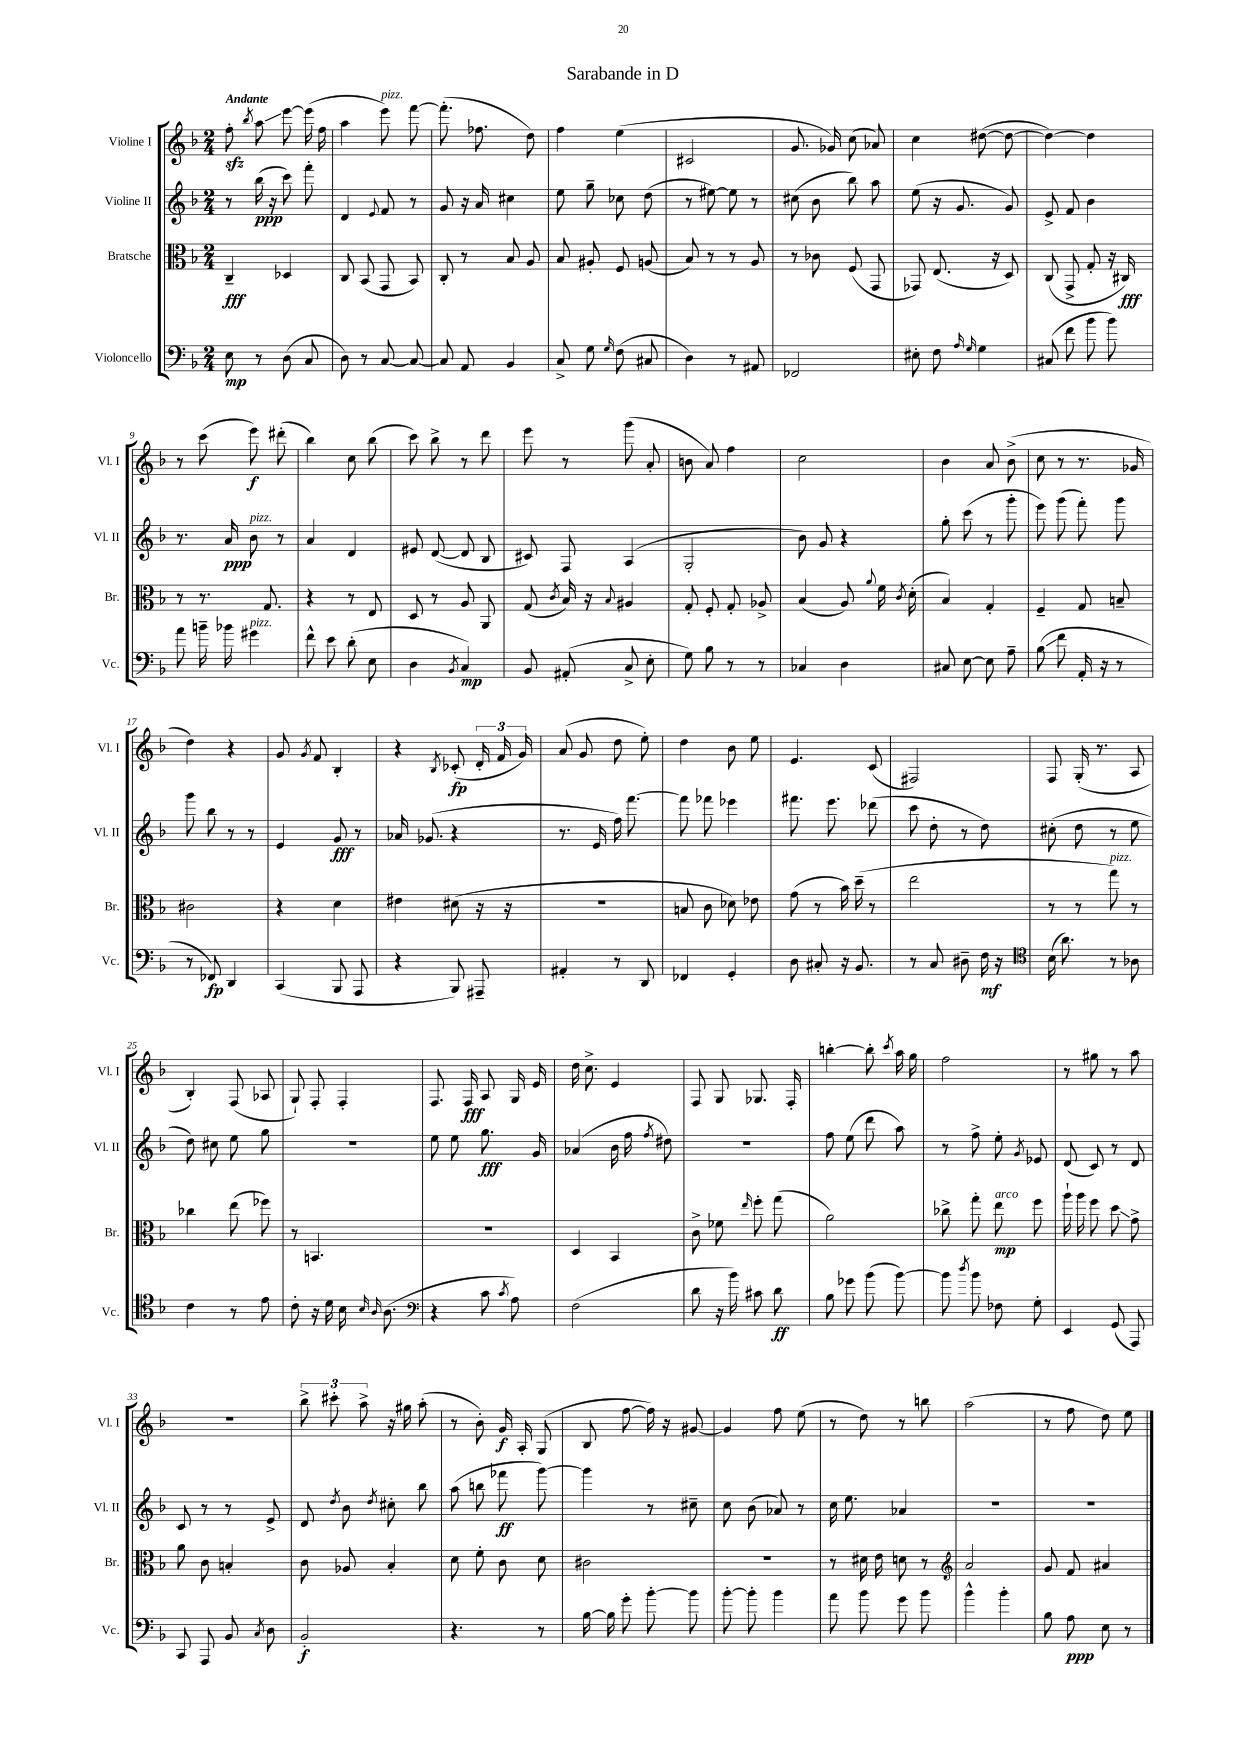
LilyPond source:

\header { title = "Sarabande in D" }
<<
\new StaffGroup <<
\new Staff = "s0" \with { instrumentName = "Violine I" shortInstrumentName = "Vl. I" } {
    \clef treble \key f \major \numericTimeSignature \time 2/4 \tempo "Andante"
    \autoBeamOff f''8-.\sfz \acciaccatura { bes''8 } a''8\glissando e'''8~ e'''16( f''16 |
    a''4 e'''8^\markup { \italic "pizz." }) f'''8~ |
    f'''8.-.( fes''8. d''8) |
    f''4 e''4( |
    cis'2 |
    g'8. ges'16) c''8( aes'8) |
    c''4 dis''8~( dis''8~ |
    dis''4~) dis''4 |
    r8 c'''8( e'''8\f) dis'''8-.( |
    bes''4) c''8 bes''8( |
    c'''8) bes''8-> r8 d'''8 |
    e'''8 r8 g'''8( a'8-. |
    b'8 a'8) f''4 |
    c''2 |
    bes'4 a'8 bes'8->( |
    c''8 r8 r8. ges'16 |
    d''4) r4 |
    g'8 \acciaccatura { g'8 } f'8 bes4-. |
    r4 \acciaccatura { bes8 } ces'8-.\fp( \tuplet 3/2 { d'16-. f'16 g'16) } |
    a'8( g'8 d''8 e''8-.) |
    d''4 bes'8 e''8 |
    e'4. c'8( |
    fis2) |
    f8 g16-.( r8. a8 |
    bes4-.) f8( aes8 |
    g8-!) f8-. f4-. |
    f8. f16\fff a8 g16 e'16 |
    d''16 c''8.-> e'4 |
    f8 g8 ges8. f16-. |
    b''4~-. b''8-. \acciaccatura { c'''8 } a''16 g''16 |
    f''2 |
    r8 gis''8 r8 a''8 |
    r2 |
    \tuplet 3/2 { bes''8-> cis'''8-. a''8-> } r16 gis''16 a''8-.( |
    r8 bes'8-.) g'16\f a16-. g8( |
    bes8 f''8~ f''16) r16 gis'8~ |
    gis'4 f''8 e''8( |
    r8 d''8) r8 b''8 |
    a''2( |
    r8 f''8 d''8) e''8 \bar "|." |
}
\new Staff = "s1" \with { instrumentName = "Violine II" shortInstrumentName = "Vl. II" } {
    \clef treble \key f \major \numericTimeSignature \time 2/4
    \autoBeamOff r8 bes''16\ppp( r16 c'''8) f'''8-. |
    d'4 \appoggiatura { e'8 } f'8 r8 |
    g'8 r16 a'16 cis''4 |
    e''8 g''8-- ces''8 d''8( |
    r8 eis''8~) eis''8 r8 |
    cis''8( bes'8 bes''8) a''8 |
    e''8( r16 g'8. g'8) |
    e'8-> f'8 bes'4 |
    r8. a'16\ppp bes'8^\markup { \italic "pizz." } r8 |
    a'4 d'4 |
    eis'8 d'8~( d'8 bes8 |
    cis'8) f8 a4( |
    g2-. |
    bes'8) g'8 r4 |
    g''8-. c'''8( r8 g'''8-. |
    e'''8) g'''8( f'''8-.) g'''8 |
    g'''8 bes''8 r8 r8 |
    e'4 g'8\fff r8 |
    aes'16 ges'8.( r4 |
    r8. e'16 f''16) f'''8.~ |
    f'''8 fes'''8 ees'''4 |
    fis'''8. e'''8. des'''8( |
    c'''8 d''8-. r8 d''8) |
    cis''8-.( d''8 r8 e''8 |
    d''8) cis''8 e''8 g''8 |
    R2 |
    e''8 e''8 g''8.\fff g'16 |
    aes'4( bes'16 f''16 \acciaccatura { f''8 } dis''8) |
    R2 |
    f''8 e''8( d'''8 a''8) |
    r8 f''8-> e''8-. \acciaccatura { g'8 } ees'8 |
    d'8( c'8) r8 d'8 |
    c'8 r8 r8 e'8-> |
    d'8 \acciaccatura { d''8 } bes'8 \acciaccatura { d''8 } cis''8-. bes''8 |
    a''8( b''8 fes'''8\ff g'''8~) |
    g'''4 r8 cis''8-- |
    c''8 bes'8( aes'8) r8 |
    c''16 e''8. aes'4 |
    R2 |
    R2 \bar "|." |
}
\new Staff = "s2" \with { instrumentName = "Bratsche" shortInstrumentName = "Br." } {
    \clef alto \key f \major \numericTimeSignature \time 2/4
    \autoBeamOff c4--\fff des4 |
    c8 bes,8( g,8 bes,8) |
    c8-. r8 bes8 a8 |
    bes8 ais8-. f8 a8( |
    bes8) r8 r8 a8 |
    r8 ces'8 f8( g,8 |
    ges,8) e8.( r16 d8) |
    c8( g,8-> g8-. r16 cis16\fff) |
    r8 r8. g8. |
    r4 r8 e8 |
    d8 r8 a8 a,8 |
    g8( \acciaccatura { c'8 } bes16) r16 \appoggiatura { bes8 } ais4 |
    g8-. f8-. g8-. aes8-> |
    bes4( a8) \appoggiatura { a'8 } f'16 \acciaccatura { c'8 } d'16-.( |
    bes4) g4-. |
    f4-- g8 b8-- |
    cis'2 |
    r4 d'4 |
    eis'4 dis'8( r16 r16 |
    r2 |
    b8 c'8 des'8) ees'8 |
    g'8( r8 bes'16) d''16--( r8 |
    e''2 |
    r8 r8 g''8^\markup { \italic "pizz." }) r8 |
    ces''4 e''8( fes''8) |
    r8 b,4. |
    r2 |
    d4 bes,4 |
    c'8-> fes'8 \grace { e''16 } f''8-. g''8( |
    a'2) |
    ces''8-> g''8-. e''8\mp^\markup { \italic "arco" } f''8 |
    a''16-! a''16 f''8 d''8\glissando g'8-> |
    a'8 c'8 b4-. |
    c'8 aes8 bes4-. |
    d'8 f'8-. c'8 d'8 |
    cis'2 |
    R2 |
    r8 dis'16 e'16 d'8 r8 |
    \clef treble a'2 |
    g'8 f'8 ais'4 \bar "|." |
}
\new Staff = "s3" \with { instrumentName = "Violoncello" shortInstrumentName = "Vc." } {
    \clef bass \key f \major \numericTimeSignature \time 2/4
    \autoBeamOff e8\mp r8 d8( c8 |
    d8) r8 c8~ c8~ |
    c8 a,8 bes,4 |
    c8-> g8 \grace { g16 } f8( cis8 |
    d4) r8 ais,8 |
    fes,2 |
    eis8-. f8 \grace { a16 g16 } g4 |
    cis8( f'8 bes'8 bes'8) |
    a'8 b'16-- bes'16 gis'4^\markup { \italic "pizz." } |
    f'8-^ e'8 d'8-.( e8 |
    d4 \acciaccatura { bes,8 } c4\mp) |
    bes,8 ais,8-.( c8-> e8-. |
    g8) bes8 r8 r8 |
    ces4 d4 |
    cis8 e8~ e8 a8-- |
    bes8\glissando( f'8 a,16-. r16 r8 |
    r8 fes,8\fp) d,4 |
    c,4( bes,,8 a,,8 |
    r4 bes,,8) ais,,8-- |
    ais,4-. r8 d,8 |
    fes,4 g,4-. |
    d8 cis8-. r16 bes,8. |
    r8 c8 dis8-- f16\mf r16 |
    \clef tenor bes16( a'8.) r8 aes8 |
    c'4 r8 e'8 |
    c'8-. r16 d'16 bes16 \grace { bes16 a16 } a8.( |
    \clef bass r4 c'8 \acciaccatura { c'8 } a8) |
    f2( |
    d'8 r16 bes'16) cis'8 d'8\ff |
    bes8 ges'8 bes'8( bes'8~) |
    bes'8 \acciaccatura { d''8 } bes'8 fes8 g8-. |
    e,4 g,8( a,,8) |
    c,8 a,,8 bes,8 \acciaccatura { c8 } d8 |
    bes,2-.\f |
    r4. r8 |
    bes16~ bes16 g'8-. bes'8~-. bes'8 |
    bes'8~-. bes'8-. bes'4 |
    a'8 bes'8 g'8 bes'8 |
    bes'4-^ bes'4-. |
    bes8 a8\ppp e8 r8 \bar "|." |
}
>>
>>
